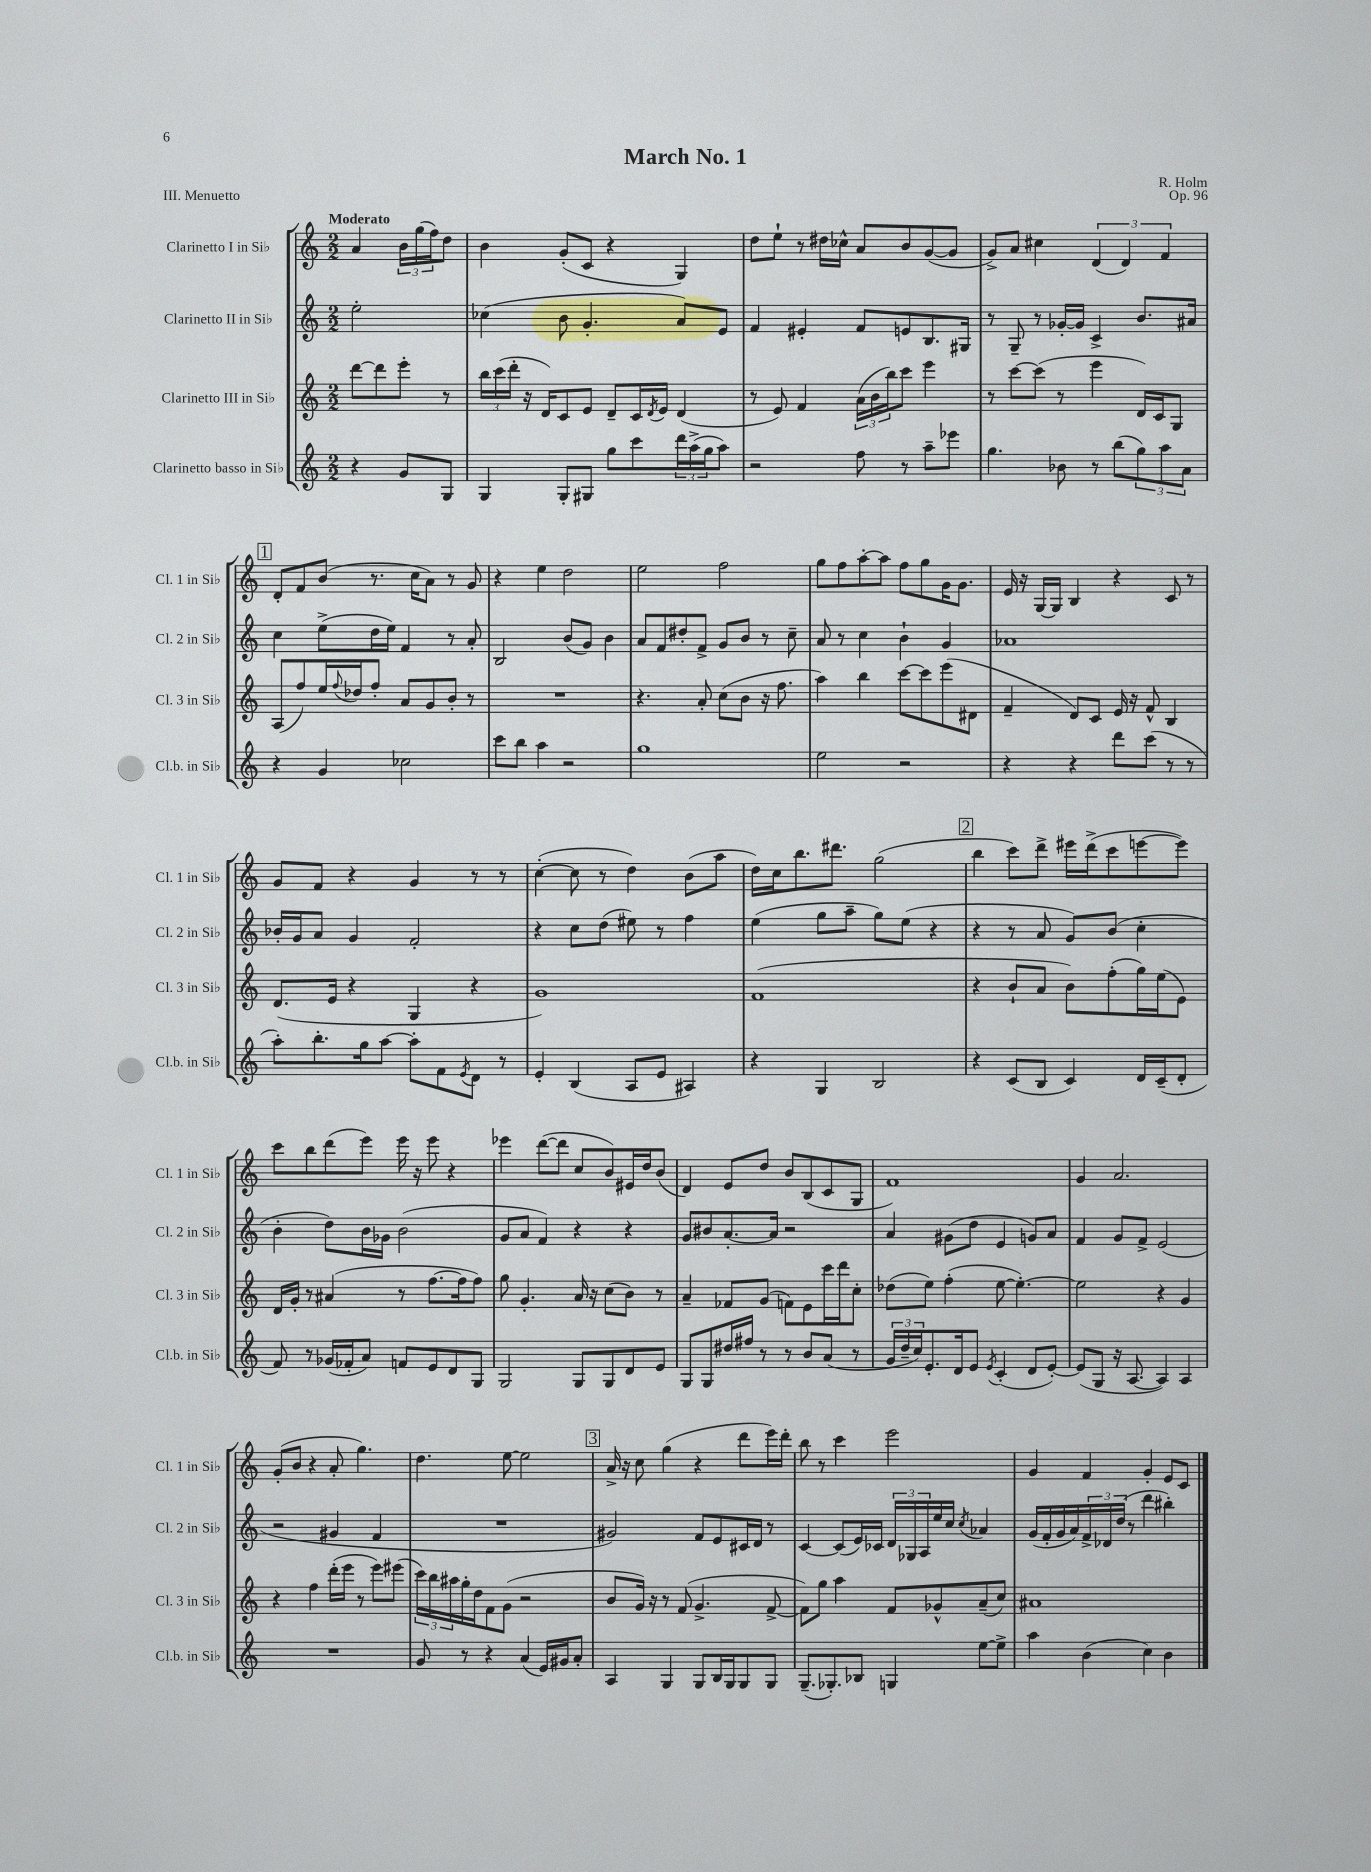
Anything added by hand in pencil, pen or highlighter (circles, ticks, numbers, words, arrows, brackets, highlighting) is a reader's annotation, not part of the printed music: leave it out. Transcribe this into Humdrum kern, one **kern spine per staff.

**kern	**kern	**kern	**kern
*staff4	*staff3	*staff2	*staff1
*clefG2	*clefG2	*clefG2	*clefG2
*k[]	*k[]	*k[]	*k[]
*M2/2	*M2/2	*M2/2	*M2/2
4r	[8ddd	2ee'	4a
.	8ddd]	.	.
8g	8eee'	.	24b
.	.	.	(24gg
.	.	.	24ff)
8G	8r	.	8dd
=	=	=	=
4G	24bb	(4cc-	4b
.	(24ccc	.	.
.	24ddd'	.	.
.	16r	.	.
.	16d)	.	.
8G'	8c	8b	(8g'
8G#	8e	4.g'	8c
8gg	8d~	.	4r
8ccc	16c	.	.
.	8qd	.	.
.	16e	.	.
24ddd	(4d	8a)	4G)
(24aa^	.	.	.
24gg	.	.	.
8aa)	.	8e	.
=	=	=	=
2r	8r	4f	8dd
.	8e)	.	8ee`
.	4f	4e#'	8r
.	.	.	16dd#
.	.	.	16cc-^^
8ff	(24a	8f	8a
.	24b	.	.
.	24bb)	.	.
8r	8ccc	8e	8b
8aa~	4eee	8.B	([8g
8eee-	.	.	8g]
.	.	16G#	.
=	=	=	=
4.gg	8r	8r	8g^)
.	[8ccc	8G~	8a
.	(8ccc]	8r	4cc#
8b-	8r	[16g-'	.
.	.	16g-]	.
8r	4eee	4c^	(6d
(8bb	.	.	.
.	.	.	6d)
12gg)	16d)	8.b	.
.	16c	.	.
12aa	.	.	6f
.	8G	.	.
12a	.	.	.
.	.	16a#	.
=	=	=	=
4r	(8A	4cc	8d'
.	8ff)	.	8f
4g	16ee	(8ee^	(8b
.	8qqff	.	.
.	16dd-	.	.
.	8ff'	16dd	8.r
.	.	16ee)	.
2cc-	8a	4f	.
.	.	.	16cc
.	8g	.	8a)
.	8b'	8r	8r
.	8r	8a'	8g
=	=	=	=
8ccc	1r	2B	4r
8bb	.	.	.
4aa	.	.	4ee
2r	.	(8b	2dd
.	.	8g)	.
.	.	4b	.
=	=	=	=
1gg	4.r	8a	2ee
.	.	8f	.
.	.	8dd#'	.
.	8a'	8f^	.
.	(8cc	8g	2ff
.	8b	8b	.
.	16r	8r	.
.	8.ff	.	.
.	.	8cc~	.
=	=	=	=
2ee	4aa)	8a	8gg
.	.	8r	8ff
.	4bb	4cc	[8aa'
.	.	.	8aa]
2r	[8ccc	4b`	8ff
.	8ccc]	.	8gg
.	(8eee	4g	16g
.	.	.	8.g
.	8d#	.	.
=	=	=	=
4r	4f~	1a-	16e
.	.	.	16r
.	.	.	[16G
.	.	.	16G]
4r	8d)	.	4B
.	8c	.	.
8ddd	16e	.	4r
.	16r	.	.
(8ccc	8f^^	.	.
8r	4B	.	8c
8r	.	.	8r
=	=	=	=
8aa')	(8.d	16b-'	8g
.	.	16g	.
8.bb'	.	8a	8f
.	16e	.	.
.	4r	4g	4r
16gg	.	.	.
[8aa	.	.	.
8aa']	4G	2f'	4g
8f	.	.	.
8qe	.	.	.
8d	4r	.	8r
8r	.	.	8r
=	=	=	=
4e'	1g)	4r	([4cc'
(4B	.	8cc	8cc]
.	.	(8dd	8r
8A	.	8ee#)	4dd)
8e	.	8r	.
4A#)	.	4ff	(8b
.	.	.	8aa
=	=	=	=
4r	(1f	(4ee	16dd)
.	.	.	16cc
.	.	.	8.bb
4G	.	8gg	.
.	.	.	8.ddd#
.	.	8aa~	.
2B	.	8gg)	(2gg
.	.	(8ee	.
.	.	4r	.
=	=	=	=
4r	4r	4r	4bb
(8c	8b`	8r	8ccc)
8B	8a	8a	8ddd^
4c)	8b)	8g)	16eee#
.	.	.	(16ddd^
.	(8ff'	(8b	8ccc
16d	16gg)	4cc'	[8eee
(16c~	(16ee	.	.
8d'	8e)	.	8eee])
=	=	=	=
8f)	16d	4b'	8ccc
.	16g'	.	.
8r	8r	.	8bb
(16g-	(4a#	8dd)	(8ddd
16f-'	.	.	.
8a)	.	16b	8eee)
.	.	16g-	.
8f	8r	(2b	16eee
.	.	.	16r
8e	[8.ff	.	8eee
8d	.	.	4r
.	16ff]	.	.
8G	8ff)	.	.
=	=	=	=
2G	8gg	8g	4eee-
.	4.g'	8a	.
.	.	4f)	([8ddd
.	.	.	8ddd]
8G	16a	4r	8cc
.	16r	.	.
8G	(8cc	.	8b)
8d	8b)	4r	16e#
.	.	.	16dd
8e	8r	.	(8b
=	=	=	=
8G	4a~	8g	4d)
8G	.	8b#	.
16dd#	8f-	[8.a'	8e
16ff#	.	.	.
8r	(8g	.	8dd
.	.	16a]	.
8r	8f)	2r	8b
8b	8e	.	(8B
(8a	16ccc	.	8c
.	16ddd	.	.
8r	8cc'	.	8G
=	=	=	=
24g	(8dd-	4a	1f)
24dd~	.	.	.
24cc)	.	.	.
8.e'	8ee)	.	.
.	(4ff'	(8g#	.
16d	.	.	.
8e	.	8dd	.
8qe	.	.	.
(4c'	[8ee	4e	.
.	4.ee'_)	.	.
8d	.	8g)	.
[8e')	.	8a	.
=	=	=	=
(8e]	2ee]	4f	4g
8G	.	.	.
16r	.	8g	2.a
[8.A	.	.	.
.	.	8f^	.
4A])	4r	(2e	.
4A	4g	.	.
=	=	=	=
1r	4r	2r	(8g'
.	.	.	8b
.	4ff	.	4r
.	(16ddd'	4g#	8a'
.	16eee	.	.
.	8r	.	4.gg)
.	8eee)	4f	.
.	(8eee#	.	.
=	=	=	=
8g	24ccc)	1r	4.dd
.	24bb	.	.
.	24aa#	.	.
8r	16gg'	.	.
.	16dd	.	.
4r	8f	.	.
.	(8g	.	[8ee
(4a	2r	.	2ee]
16e)	.	.	.
16g#	.	.	.
8a'	.	.	.
=	=	=	=
4A	8b	2g#)	16a^
.	.	.	16r
.	16g)	.	8cc
.	16r	.	.
4G	8r	.	(4gg
.	(8f	.	.
8G	4.g^	8f	4r
16B	.	8e	.
16G	.	.	.
8G	.	16c#	8ddd
.	.	16d	.
8G	[8f^	8r	16eee)
.	.	.	16ddd'
=	=	=	=
(8.G~	8f])	[4c	8bb
.	8gg	.	8r
8.G-')	.	.	.
.	4aa	(8c]	4ccc
8B-	.	16e)	.
.	.	16c-	.
4G	8f	24d	2eee
.	.	24G-	.
.	.	24A	.
.	8g-^^	16ee	.
.	.	16cc	.
.	.	8qcc	.
[8ee	(8a~	4a-	.
8ee^]	8cc)	.	.
=	=	=	=
4aa	1a#	(16g	4g
.	.	16f'	.
.	.	16g	.
.	.	16a)	.
(4b	.	24f^	4f
.	.	24d-	.
.	.	(24dd	.
.	.	8r	.
4cc)	.	4ddd	4g'
4b	.	4bb#')	8e
.	.	.	8c
==	==	==	==
*-	*-	*-	*-
